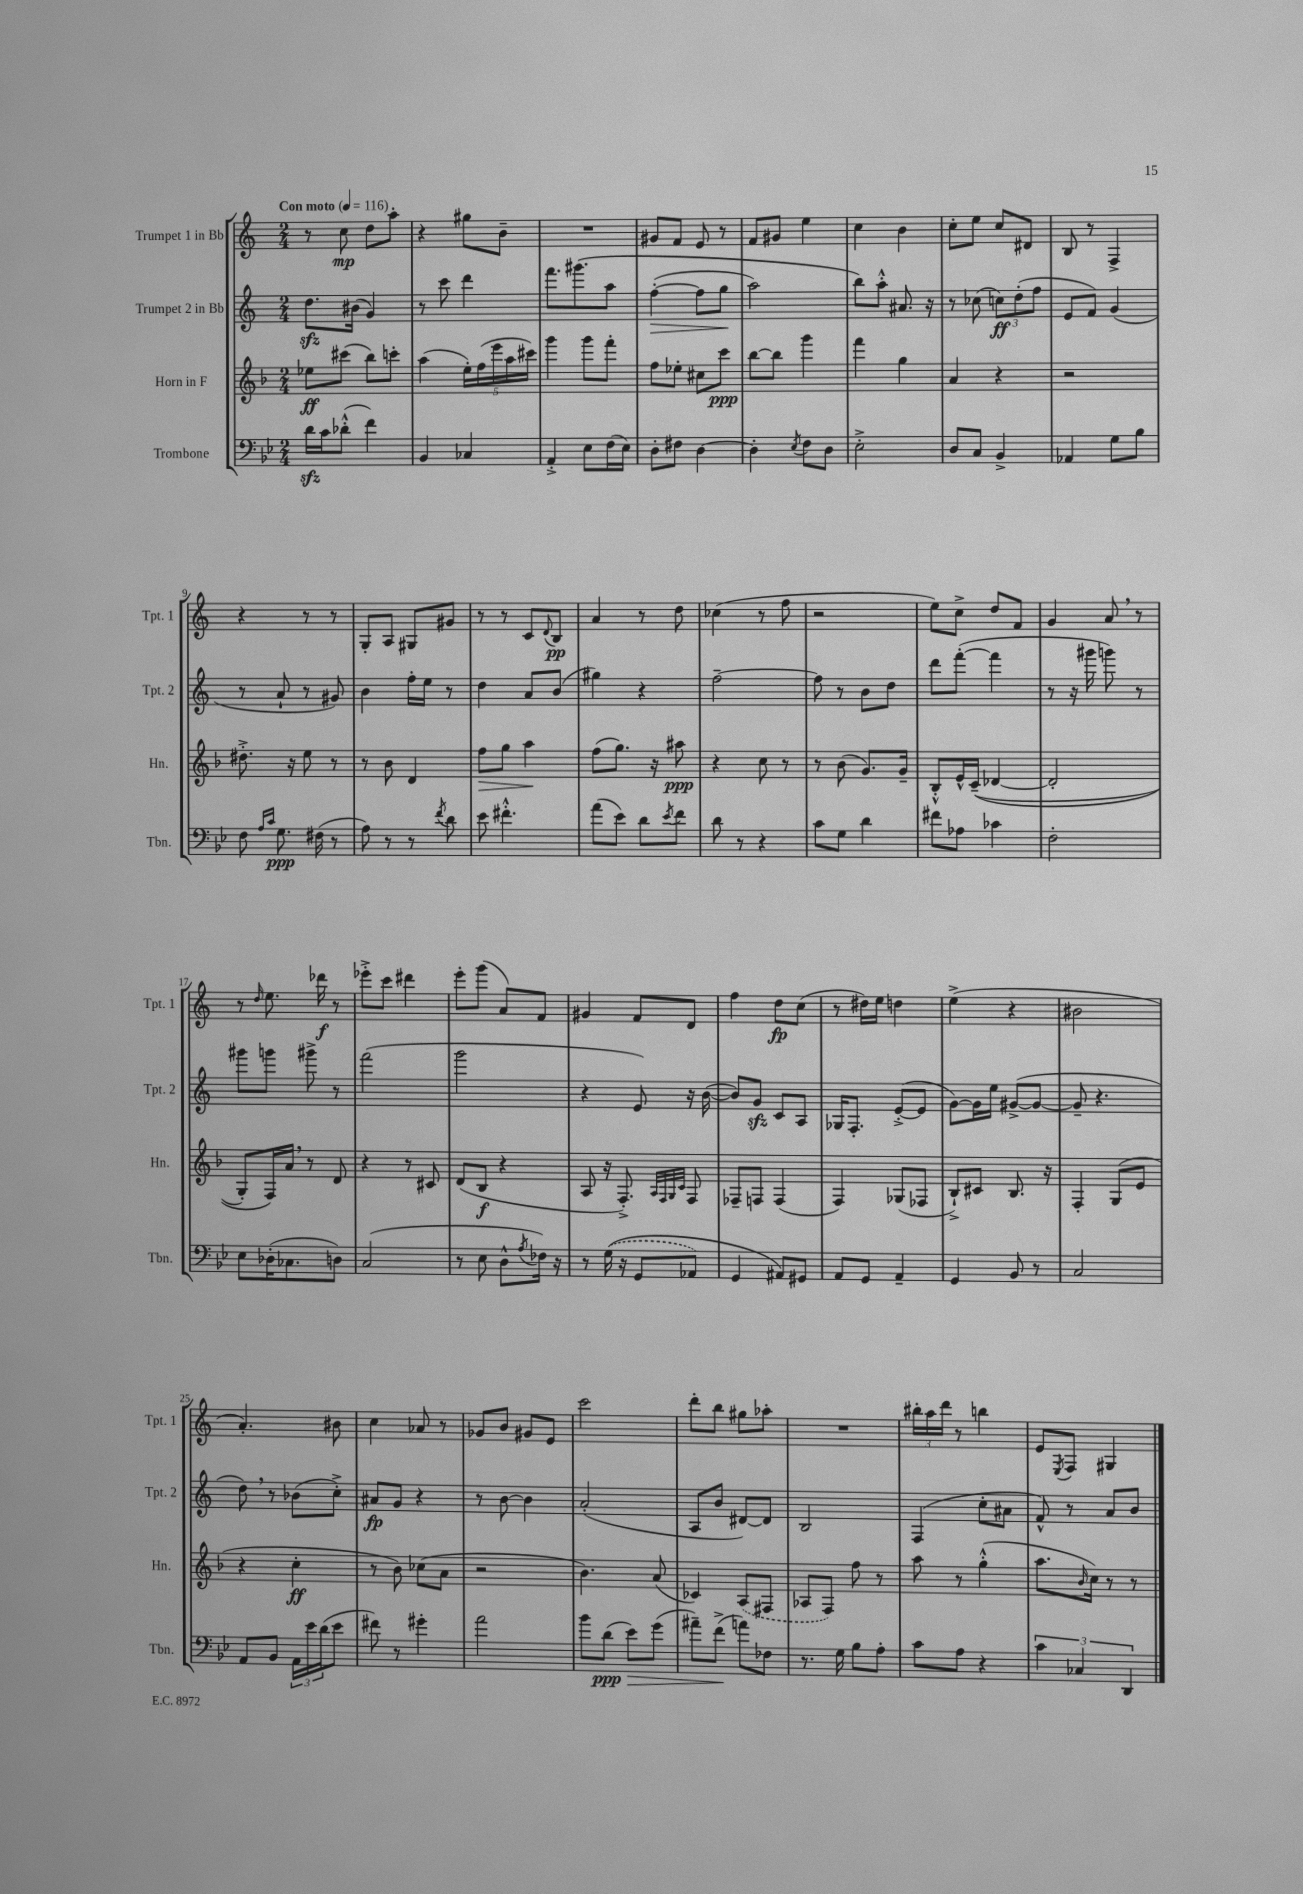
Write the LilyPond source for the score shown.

<<
\new StaffGroup <<
\new Staff = "s0" \with { instrumentName = "Trumpet 1 in Bb" shortInstrumentName = "Tpt. 1" } {
    \clef treble \key c \major \numericTimeSignature \time 2/4 \tempo "Con moto" 4 = 116
    r8 c''8\mp d''8 a''8-. |
    r4 gis''8 b'8-- |
    R2 |
    gis'8 f'8 e'8 r8 |
    f'8 gis'8 e''4 |
    c''4 b'4 |
    c''8-. e''8 c''8 dis'8 |
    b8 r8 f4-> |
    r4 r8 r8 |
    g8-. a8 gis8 gis'8 |
    r8 r8 c'8 \appoggiatura { d'8 } b8\pp |
    a'4 r8 d''8 |
    ces''4( r8 f''8 |
    r2 |
    e''8) c''8-> d''8 f'8 |
    g'4 a'8 \breathe r8 |
    r8 \grace { d''16 } e''8. des'''16\f r8 |
    ees'''8-.-> c'''8 dis'''4 |
    e'''8-. g'''8( a'8) f'8 |
    gis'4 f'8 d'8 |
    f''4 d''8\fp c''8( |
    r8 dis''16) e''16 d''4 |
    e''4->( r4 |
    bis'2 |
    a'4.-.) bis'8 |
    c''4 aes'8 r8 |
    ges'8 b'8 gis'8 e'8 |
    c'''2 |
    d'''8-. b''8 gis''8 aes''8-. |
    R2 |
    \tuplet 3/2 { bis''16-. a''16 d'''16 } r8 b''4 |
    e'8 \acciaccatura { e8 } f8 gis4 \bar "|." |
}
\new Staff = "s1" \with { instrumentName = "Trumpet 2 in Bb" shortInstrumentName = "Tpt. 2" } {
    \clef treble \key c \major \numericTimeSignature \time 2/4
    d''8.\sfz bis'16( g'4) |
    r8 c'''8 d'''4 |
    f'''8. gis'''8.\( a''8 |
    f''4~-.\>( f''8 g''8\! |
    a''2) |
    b''8\) a''8-.-^ ais'8. r16 |
    r8 ces''8( \tuplet 3/2 { c''8\ff) d''8-.( f''8 } |
    e'8 f'8) g'4( |
    r8 a'8-! r8 gis'8) |
    b'4 f''16-. e''16 r8 |
    d''4 a'8 b'8( |
    gis''4) r4 |
    f''2~-- |
    f''8 r8 b'8 d''8 |
    d'''8 f'''8~-.( f'''4 |
    r8 r16 gis'''16 g'''8) r8 |
    gis'''8 g'''8 gis'''8-> r8 |
    f'''2( |
    g'''2 |
    r4 e'8) r16 b'16~( |
    b'8) g'8\sfz c'8 a8 |
    ges16 f8.-. e'8~-.->( e'8 |
    g'8~) g'16 e''16 gis'8~->( gis'8~ |
    gis'8-- r4. |
    d''8) \breathe r8 bes'8( c''8-.->) |
    ais'8\fp g'8 r4 |
    r8 b'8~ b'4 |
    a'2-.( |
    a8 b'8 dis'8~) dis'8 |
    b2 |
    f4( c''8-. ais'8 |
    f'8-^) r8 a'8 b'8 \bar "|." |
}
\new Staff = "s2" \with { instrumentName = "Horn in F" shortInstrumentName = "Hn." } {
    \clef treble \key f \major \numericTimeSignature \time 2/4
    ees''8\ff cis'''8( bes''8) c'''8-. |
    a''4( \tuplet 5/4 { e''16-.) f''16( e'''16 a''16 cis'''16) } |
    g'''4 g'''8 f'''8-. |
    f''8 ees''8-. cis''8 c'''8\ppp |
    bes''8~ bes''8 g'''4 |
    f'''4 g''4 |
    a'4 r4 |
    r2 |
    dis''8.-.-> r16 e''8 r8 |
    r8 bes'8 d'4 |
    f''8\> g''8 a''4\! |
    f''8( g''8.) r16 ais''8\ppp |
    r4 c''8 r8 |
    r8 bes'8( g'8.) g'16-- |
    bes8-.-^ e'16-^ c'16--(\( des'4~ |
    des'2-. |
    g8-.) f16\) a'16 \breathe r8 d'8 |
    r4 r8 cis'8 |
    d'8( bes8\f r4 |
    a8 r16 f8.-.->) \grace { a32 f32 g32 c'32 } f8 |
    fes8-- f8 f4( |
    f4) ges8( fes8 |
    bes8-!->) cis'8 bes8. r16 |
    f4-. g8( e'8 |
    r4 c''4-.\ff |
    r8 bes'8) ces''8( a'8 |
    r2 |
    bes'4.) a'8( |
    ces'4) \once \slurDashed a8( fis8 |
    aes8 f8) f''8 r8 |
    a''8 r8 g''4-.-^( |
    a''8. \grace { bes'16 } c''16) r8 r8 \bar "|." |
}
\new Staff = "s3" \with { instrumentName = "Trombone" shortInstrumentName = "Tbn." } {
    \clef bass \key bes \major \numericTimeSignature \time 2/4
    d'16\sfz c'16 des'8-.-^( f'4) |
    bes,4 ces4 |
    a,4-.-> ees8 f16( ees16) |
    d8-. fis8 d4~ |
    d4-. \acciaccatura { ees8 } f8 d8 |
    ees2-.-> |
    d8 c8 bes,4-> |
    aes,4 g8 bes8 |
    f8 \grace { a16 c'16 } g8.\ppp fis16( r8 |
    a8) r8 r8 \acciaccatura { f'8 } d'8 |
    ees'8 fis'4.-.-^ |
    a'8( ees'8) d'8 \acciaccatura { ees'8 } f'8 |
    d'8 r8 r4 |
    c'8 g8 d'4 |
    fis'8 aes8 ces'4 |
    f2-. |
    ees8 des16-.( ces8. d8) |
    c2( |
    r8 ees8 d8-^ \acciaccatura { a8 } fes16) r16 |
    r8 \once \slurDashed g16(\( r16 g,8 aes,8) |
    g,4 ais,8\) gis,8 |
    a,8 g,8 a,4-- |
    g,4 bes,8 r8 |
    c2 |
    a,8 bes,8 \tuplet 3/2 { a,16 ees'16 d'16( } ees'8 |
    fis'8) r8 gis'4-. |
    a'2 |
    bes'8 d'8\ppp( ees'8\>) g'8( |
    ais'8--) f'8->\!( a'8) fes8 |
    r8. g16 bes8 a8-. |
    c'8 a8 r4 |
    \tuplet 3/2 { c'4 ces4 d,4 } \bar "|." |
}
>>
>>
